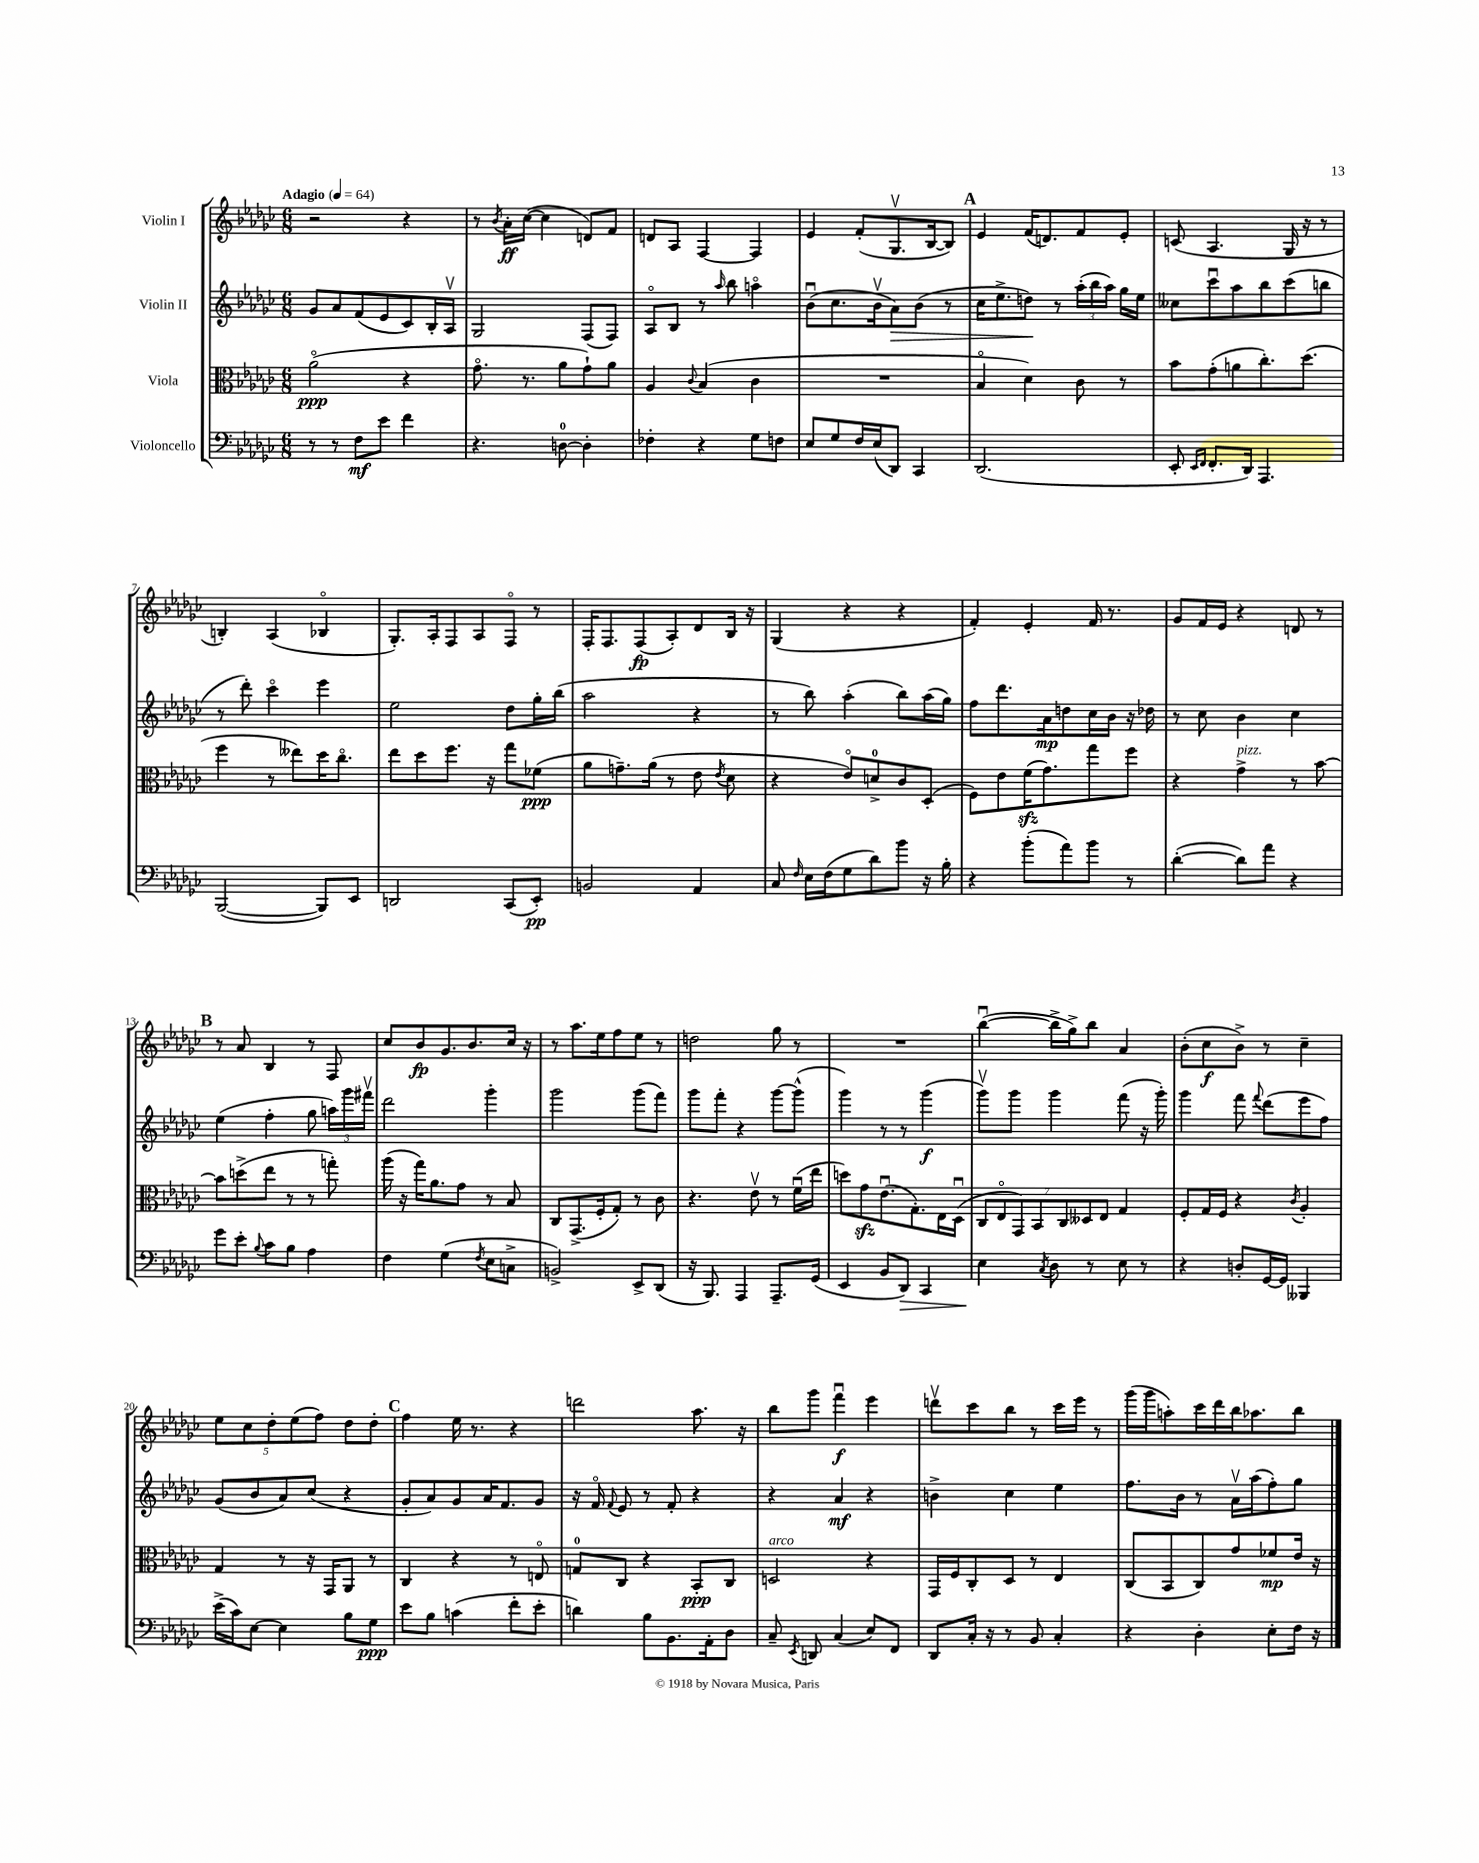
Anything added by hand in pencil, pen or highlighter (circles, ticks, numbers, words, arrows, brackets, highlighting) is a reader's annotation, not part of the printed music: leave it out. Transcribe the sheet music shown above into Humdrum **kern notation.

**kern	**dynam	**kern	**dynam	**kern	**dynam	**kern	**dynam
*part4	*part4	*part3	*part3	*part2	*part2	*part1	*part1
*staff4	*staff4	*staff3	*staff3	*staff2	*staff2	*staff1	*staff1
*I"Violoncello	*	*I"Viola	*	*I"Violin II	*	*I"Violin I	*
*clefF4	*	*clefC3	*	*clefG2	*	*clefG2	*
*k[b-e-a-d-g-c-]	*	*k[b-e-a-d-g-c-]	*	*k[b-e-a-d-g-c-]	*	*k[b-e-a-d-g-c-]	*
*M6/8	*	*M6/8	*	*M6/8	*	*M6/8	*
*MM64	*	*MM64	*	*MM64	*	*MM64	*
=1	=1	=1	=1	=1	=1	=1	=1
!	!	!	!	!	!	!LO:TX:a:B:t=Adagio	!
8r	.	(2a-\	ppp	8g-/L	.	2r	.
8r	.	.	.	8a-/	.	.	.
8F\L	mf	.	.	(8f/	.	.	.
8e-\J	.	.	.	8e-/	.	.	.
4f\	.	4r	.	8c-/)	.	4r	.
.	.	.	.	16B-'/L	.	.	.
.	.	.	.	16A-v/JJ	.	.	.
=2	=2	=2	=2	=2	=2	=2	=2
4.r	.	8.g-\	.	2G-/	.	8r	.
.	.	.	.	.	.	8qb-/	.
.	.	.	.	.	.	16a-'\LL	ff
.	.	8.r	.	.	.	([16cc-\JJ	.
.	.	.	.	.	.	4cc-\]	.
[8Dn\	.	8a-\L	.	.	.	.	.
4D'\]	.	8g-`\)	.	(8F/L	.	8dn/L)	.
.	.	8a-\J	.	8F/J)	.	8f/J	.
=3	=3	=3	=3	=3	=3	=3	=3
4F-X'\	.	4A-/	.	8A-/L	.	8dn/L	.
.	.	.	.	8B-/J	.	8A-/J	.
.	.	8qqc-/	.	.	.	.	.
4r	.	(4B-/	.	8r	.	[4F/	.
.	.	.	.	16qqaa-/	.	.	.
.	.	.	.	8bb-\	.	.	.
8G-\L	.	4c-\	.	4aan\	.	4F/]	.
8Fn\J	.	.	.	.	.	.	.
=4	=4	=4	=4	=4	=4	=4	=4
8E-/L	.	2.r	.	(8b-u\L	.	4e-/	.
8G-/	.	.	.	8.cc-\	.	.	.
16F/L	.	.	.	.	.	(8f'/L	.
(16E-/J	.	.	.	16b-v\k	.	.	.
!	!	!	!	!	!LO:HP:b	!	!
8DD-/J)	.	.	.	8a-\)	>	8.G-v/	.
4CC-/	.	.	.	(8b-\J	.	.	.
.	.	.	.	.	.	[16B-/k	.
.	.	.	.	8r	.	8B-/J])	.
!!LO:REH:place=s1:t=A
=5	=5	=5	=5	=5	=5	=5	=5
(2.DD-/	.	4B-/	.	16cc-\KL	.	4e-/	.
.	.	.	.	8.ee-^\	.	.	.
.	.	4d-\)	.	8ddn\J)	.	(16f/KL	.
.	.	.	.	.	.	8.dn/)	.
.	.	.	.	8r	]	.	.
.	.	8c-\	.	(24aa-'\LL	.	8f/	.
.	.	.	.	24bb-\	.	.	.
.	.	.	.	24aa-\JJ)	.	.	.
.	.	8r	.	16gg-\LL	.	8e-'/J	.
.	.	.	.	16ee-\JJ	.	.	.
=6	=6	=6	=6	=6	=6	=6	=6
8EE-'/	.	8b-\L	.	8cc--X\L	.	(8cn/	.
16qqEE-/LL	.	.	.	.	.	.	.
16qqFF/JJ	.	.	.	.	.	.	.
8.FF'/L	.	(8g-'\	.	8ccc-u\	.	4.A-/	.
.	.	8an\	.	8aa-\	.	.	.
16DD-/Jk)	.	.	.	.	.	.	.
4.AAA-/	.	8.cc-'\)	.	8bb-\	.	.	.
.	.	.	.	(8ccc-\	.	16G-/	.
.	.	(8.dd-\J	.	.	.	16r	.
.	.	.	.	8bbn\J	.	8r	.
!!LO:LB:g=z
=7	=7	=7	=7	=7	=7	=7	=7
([2BBB-/	.	4ff\	.	8r	.	4Bn'/)	.
.	.	.	.	8ddd-'\)	.	.	.
.	.	8r	.	4ccc-\	.	(4A-/	.
.	.	8ee--X\L)	.	.	.	.	.
8BBB-/L])	.	16dd-\K	.	4eee-\	.	4B-X/	.
.	.	8.cc-\J	.	.	.	.	.
8EE-/J	.	.	.	.	.	.	.
=8	=8	=8	=8	=8	=8	=8	=8
2DDn/	.	8ee-\L	.	2ee-\	.	8.G-'/L)	.
.	.	8dd-\	.	.	.	.	.
.	.	.	.	.	.	16A-'/k	.
.	.	8.ff\J	.	.	.	8F/	.
.	.	.	.	.	.	8A-/	.
.	.	16r	.	.	.	.	.
(8CC-/L	.	8gg-\L	.	8dd-\L	.	8F/J	.
8EE-'/J)	pp	(8f-X\J	ppp	16gg-'\L	.	8r	.
.	.	.	.	(16bb-\JJ	.	.	.
=9	=9	=9	=9	=9	=9	=9	=9
2BBn/	.	8a-\L	.	2aa-\	.	16F'/KL	.
.	.	.	.	.	.	8.F/	.
.	.	8.gn~\)	.	.	.	.	.
.	.	.	.	.	.	(8F/	fp
.	.	(16a-\Jk	.	.	.	.	.
.	.	8r	.	.	.	8A-'/)	.
4AA-/	.	8e-\	.	4r	.	8d-/	.
.	.	8qe-/	.	.	.	.	.
.	.	8d-\	.	.	.	16B-/Jk	.
.	.	.	.	.	.	16r	.
=10	=10	=10	=10	=10	=10	=10	=10
8C-/	.	4r	.	8r	.	(4G-/	.
16qqF/	.	.	.	.	.	.	.
16E-\LL	.	.	.	8bb-\)	.	.	.
(16F\J	.	.	.	.	.	.	.
8G-\	.	8e-/L)	.	(4aa-'\	.	4r	.
8d-\)	.	8dn^/	.	.	.	.	.
8b-\J	.	8c-/	.	8bb-\L)	.	4r	.
16r	.	(8D-'/J	.	(16aa-\L	.	.	.
16B-'\	.	.	.	16gg-\JJ)	.	.	.
=11	=11	=11	=11	=11	=11	=11	=11
4r	.	8F\L)	.	8ff\L	.	4f'/)	.
.	.	8e-\	.	8.ddd-\	.	.	.
(8b-'\L	.	(16fzz\K	.	.	.	4e-'/	.
.	.	8.g-\)	.	16a-\k	mp	.	.
8a-\)	.	.	.	8ddn\	.	.	.
8b-\J	.	8gg-\	.	16cc-\L	.	16f/	.
.	.	.	.	16b-\JJ	.	8.r	.
8r	.	8ff\J	.	16r	.	.	.
.	.	.	.	16dd-X\	.	.	.
=12	=12	=12	=12	=12	=12	=12	=12
([4d-'\	.	4r	.	8r	.	8g-/L	.
.	.	.	.	8cc-\	.	16f/L	.
.	.	.	.	.	.	16e-/JJ	.
!	!	!LO:TX:a:i:t=pizz.	!	!	!	!	!
8d-\L])	.	4g-^\	.	4b-\	.	4r	.
8a-\J	.	.	.	.	.	.	.
4r	.	8r	.	4cc-\	.	8dn/	.
.	.	[8b-\	.	.	.	8r	.
!!LO:LB:g=z
!!LO:REH:place=s1:t=B
=13	=13	=13	=13	=13	=13	=13	=13
8g-\L	.	8b-\L]	.	(4ee-\	.	8r	.
8e-'\J	.	(8ddn^\	.	.	.	8a-/	.
8qqB-/	.	.	.	.	.	.	.
8c-\L	.	8ee-\J	.	4ff'\	.	4B-/	.
8B-\J	.	8r	.	.	.	.	.
4A-\	.	8r	.	8gg-\	.	8r	.
.	.	8ggn'\)	.	24aan\LL)	.	8F/	.
.	.	.	.	24ggg-\	.	.	.
.	.	.	.	24fff#Xv\JJ	.	.	.
=14	=14	=14	=14	=14	=14	=14	=14
4F\	.	(16aa-\	.	2ddd-\	.	8cc-/L	.
.	.	16r	.	.	.	.	.
.	.	16gg-\KL)	.	.	.	8b-/	fp
.	.	8.a-\	.	.	.	.	.
(4G-\	.	.	.	.	.	8.g-/	.
.	.	8g-\J	.	.	.	.	.
.	.	.	.	.	.	8.b-/	.
8qF/	.	.	.	.	.	.	.
8E-\L	.	8r	.	4ggg-'\	.	.	.
8Cn^\J	.	8B-/	.	.	.	16cc-/Jk	.
.	.	.	.	.	.	16r	.
=15	=15	=15	=15	=15	=15	=15	=15
2BBn^/)	.	8C-/L	.	2ggg-\	.	8r	.
.	.	(8.GG-^/	.	.	.	8.aa-\L	.
.	.	16F'/k	.	.	.	16ee-\k	.
.	.	8G-'/J)	.	.	.	8ff\	.
8EE-^/L	.	8r	.	(8ggg-\L	.	8ee-\J	.
(8DD-/J	.	8c-\	.	8fff\J)	.	8r	.
=16	=16	=16	=16	=16	=16	=16	=16
16r	.	4.r	.	8ggg-\L	.	2ddn\	.
8.BBB-/)	.	.	.	.	.	.	.
.	.	.	.	8fff'\J	.	.	.
4AAA-/	.	.	.	4r	.	.	.
.	.	8e-v\	.	.	.	.	.
8.AAA-~/L	.	8r	.	[8ggg-\L	.	8gg-\	.
.	.	(16fu\LL	.	(8ggg-^^\J]	.	8r	.
(16GG-/Jk	.	16ee-\JJ	.	.	.	.	.
=17	=17	=17	=17	=17	=17	=17	=17
4EE-/	.	8ddn\L)	.	4ggg-\)	.	2.r	.
.	.	8g-zz\	.	.	.	.	.
8BB-/L	.	(8.e-u\	.	8r	.	.	.
!	!LO:HP:b	!	!	!	!	!	!
8DD-/J)	>	.	.	8r	.	.	.
.	.	8.G-'\)	.	.	.	.	.
4CC-/	.	.	.	(4ggg-\	f	.	.
.	.	16E-\L	.	.	.	.	.
.	.	(16D-u\JJ	.	.	.	.	.
=18	=18	=18	=18	=18	=18	=18	=18
4E-\	.	14C-/L	.	8ggg-v\L)	.	([4bb-u\	.
.	.	14E-/	.	.	.	.	.
.	.	.	.	8ggg-\J	.	.	.
.	.	14GG-/)	.	.	.	.	.
.	.	14BB-/	.	.	.	.	.
8qC-/	.	.	.	.	.	.	.
8D-\	]	.	.	4ggg-\	.	16bb-^\LL]	.
.	.	14C-/	.	.	.	.	.
.	.	.	.	.	.	16gg-^\J)	.
.	.	14D--X/	.	.	.	.	.
8r	.	.	.	.	.	8bb-\J	.
.	.	14E-/J	.	.	.	.	.
8E-\	.	4G-/	.	(8fff\	.	4a-/	.
8r	.	.	.	16r	.	.	.
.	.	.	.	16ggg-'\)	.	.	.
=19	=19	=19	=19	=19	=19	=19	=19
4r	.	8F'/L	.	4ggg-\	.	(8b-'\L	.
.	.	16G-/L	.	.	.	8cc-\	f
.	.	16F/JJ	.	.	.	.	.
8Dn'/L	.	4r	.	8fff\	.	8b-^\J)	.
.	.	.	.	8qqfff/	.	.	.
[16GG-/L	.	.	.	(8ddd-\L	.	8r	.
16GG-/JJ]	.	.	.	.	.	.	.
.	.	8qc-/	.	.	.	.	.
4BBB--X/	.	4A-'/	.	8eee-\	.	4cc-~\	.
.	.	.	.	8ff\J)	.	.	.
!!LO:LB:g=z
=20	=20	=20	=20	=20	=20	=20	=20
(16e-^\LL	.	4G-/	.	(8g-/L	.	10ee-\L	.
16c-\J)	.	.	.	.	.	.	.
.	.	.	.	.	.	10cc-\	.
[8E-\J	.	.	.	8b-/	.	.	.
.	.	.	.	.	.	10dd-'\	.
4E-\]	.	8r	.	8a-/)	.	.	.
.	.	.	.	.	.	(10ee-\	.
.	.	16r	.	(8cc-/J	.	.	.
.	.	.	.	.	.	10ff\J)	.
.	.	16GG-/KL	.	.	.	.	.
8B-\L	.	8AA-/J	.	4r	.	8dd-\L	.
8G-\J	ppp	8r	.	.	.	8dd-'\J	.
!!LO:REH:place=s1:t=C
=21	=21	=21	=21	=21	=21	=21	=21
8e-\L	.	4C-/	.	8g-'/L	.	4ff\	.
8B-\J	.	.	.	8a-/)	.	.	.
(4cn\	.	4r	.	8g-/	.	16ee-\	.
.	.	.	.	.	.	8.r	.
.	.	.	.	16a-/K	.	.	.
.	.	.	.	8.f/	.	.	.
8f'\L	.	8r	.	.	.	4r	.
8e-'\J	.	8En/	.	8g-/J	.	.	.
=22	=22	=22	=22	=22	=22	=22	=22
4dn\)	.	8Gn/L	.	16r	.	2dddn\	.
.	.	.	.	16f/	.	.	.
.	.	.	.	8qqf/	.	.	.
.	.	8C-/J	.	8e-/	.	.	.
8B-\L	.	4r	.	8r	.	.	.
8.BB-\	.	.	.	8f'/	.	.	.
.	.	8BB-'/L	ppp	4r	.	8.aa-\	.
16AA-'\k	.	.	.	.	.	.	.
8D-\J	.	8C-/J	.	.	.	.	.
.	.	.	.	.	.	16r	.
=23	=23	=23	=23	=23	=23	=23	=23
!	!	!LO:TX:a:i:t=arco	!	!	!	!	!
8C-~/	.	2Dn/	.	4r	.	8bb-\L	.
8qEE-/	.	.	.	.	.	.	.
8DDn/	.	.	.	.	.	8ggg-\J	.
(4C-/	.	.	.	4a-/	mf	4fffu\	f
8E-/L)	.	4r	.	4r	.	4eee-\	.
8FF/J	.	.	.	.	.	.	.
=24	=24	=24	=24	=24	=24	=24	=24
8DD-/L	.	16GG-/LL	.	4bn^\	.	8dddnv\L	.
.	.	16F/J	.	.	.	.	.
16C-'/Jk	.	8C-'/	.	.	.	8ccc-\	.
16r	.	.	.	.	.	.	.
8r	.	8D-/J	.	4cc-\	.	8bb-\J	.
8BB-/	.	8r	.	.	.	8r	.
4C-'/	.	4E-/	.	4ee-\	.	16ccc-\LL	.
.	.	.	.	.	.	16eee-\JJ	.
.	.	.	.	.	.	8r	.
=25	=25	=25	=25	=25	=25	=25	=25
4r	.	(8C-/L	.	8.ff\L	.	(16ggg-\LL	.
.	.	.	.	.	.	16ggg-\J	.
.	.	8BB-/	.	.	.	8aan'\)	.
.	.	.	.	16b-\Jk	.	.	.
4D-'\	.	8C-/)	.	8r	.	16ccc-\L	.
.	.	.	.	.	.	16ddd-\	.
.	.	8g-/	.	16a-v\LL	.	16bb-\J	.
.	.	.	.	(16aa-\J	.	8.aa-X\	.
8E-'\L	.	8f-X/	mp	8ff'\)	.	.	.
16F\Jk	.	16e-/Jk	.	8gg-\J	.	8bb-\J	.
16r	.	16r	.	.	.	.	.
==	==	==	==	==	==	==	==
*-	*-	*-	*-	*-	*-	*-	*-
